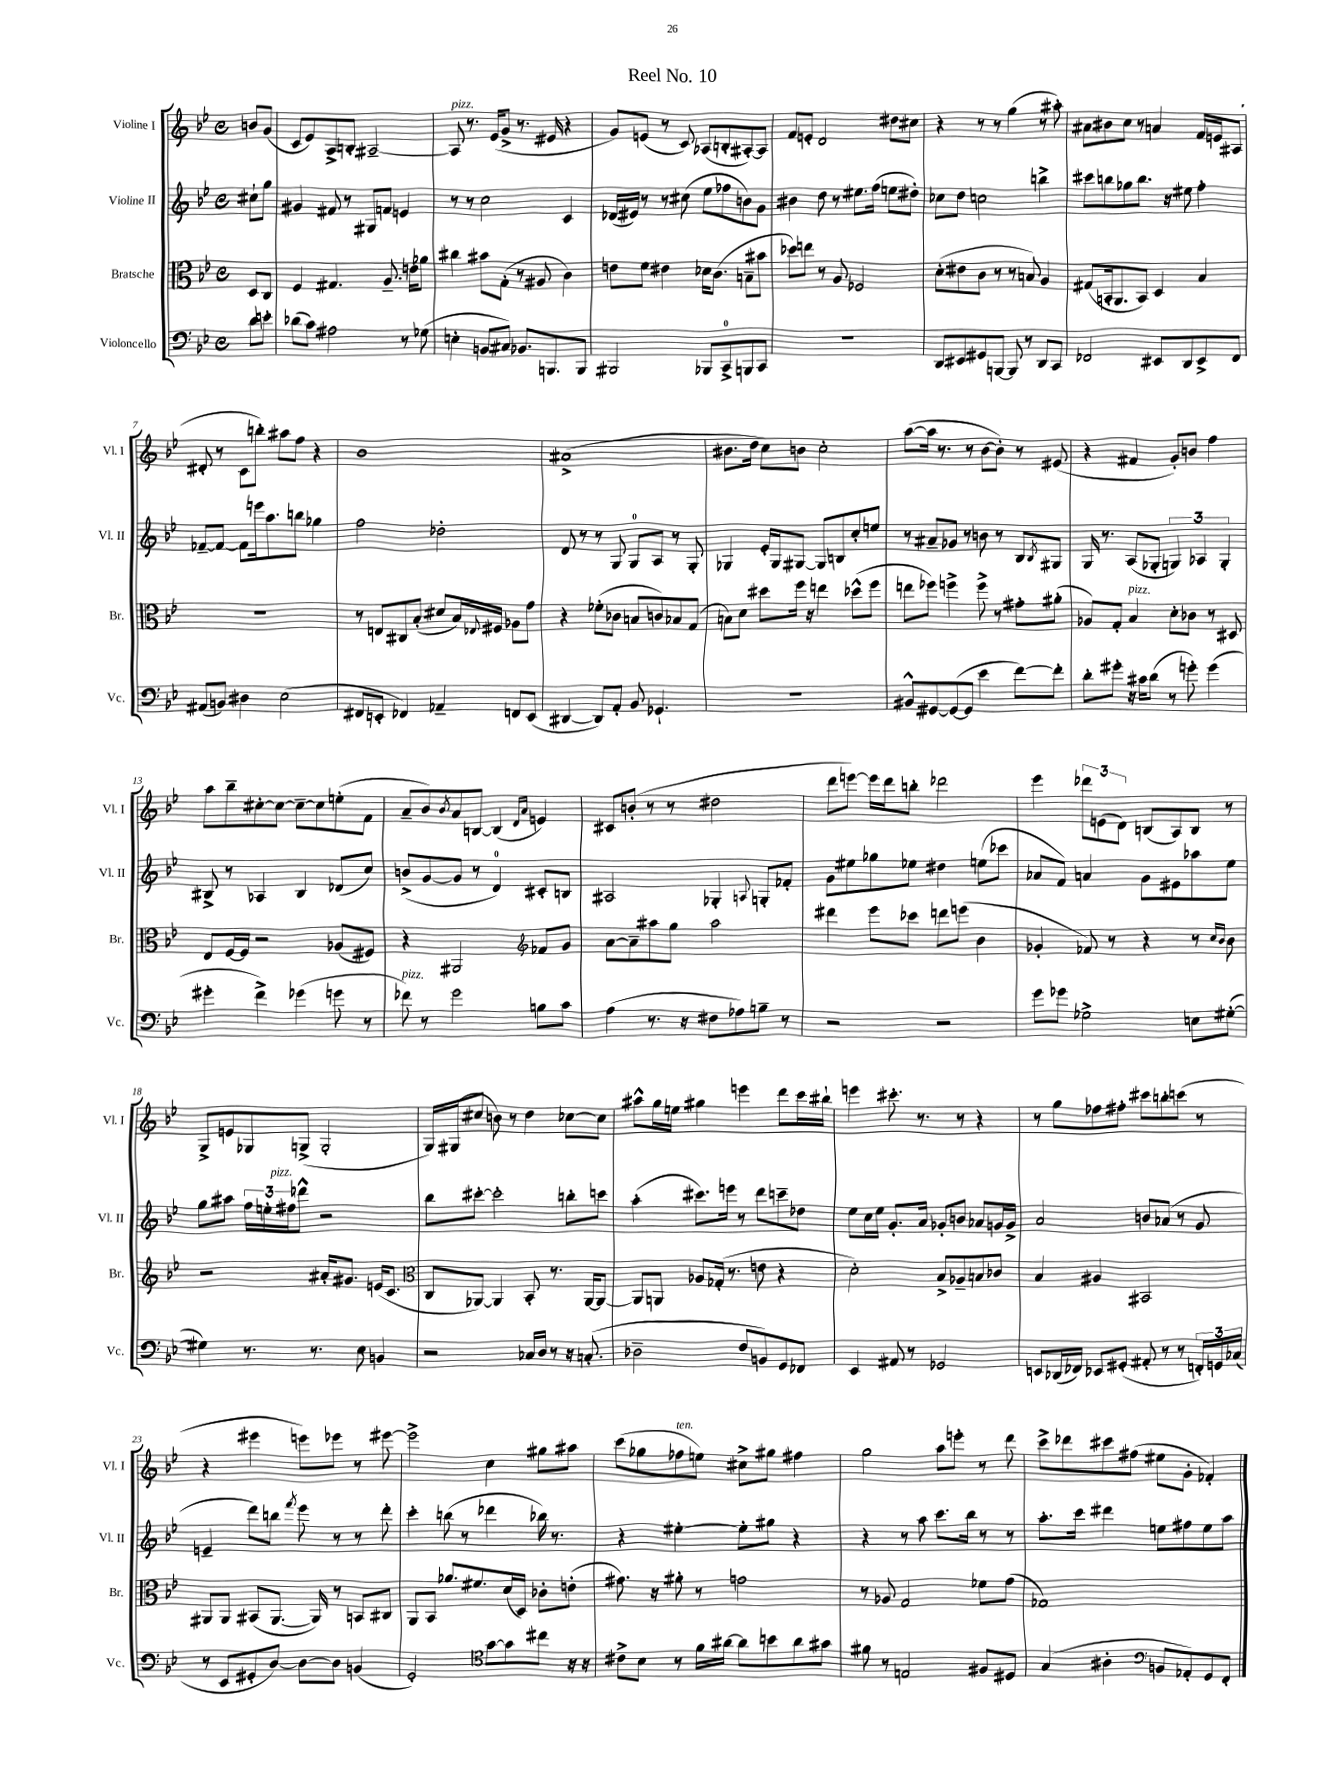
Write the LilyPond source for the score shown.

\header { title = "Reel No. 10" }
<<
\new StaffGroup <<
\new Staff = "s0" \with { instrumentName = "Violine I" shortInstrumentName = "Vl. I" } {
    \clef treble \key bes \major \defaultTimeSignature \time 4/4 \partial 4
    b'8 g'8( |
    c'8 ees'8) a8-> b8-. ais2~-- |
    ais8^\markup { \italic "pizz." } r8. ees'16( g'8-> r8. eis'16 r4 |
    g'8) e'8( r8 c'8) aes8( b8-. ais8~-.) ais8 |
    f'8 e'8-. d'2 dis''8 cis''8 |
    r4 r8 r8 g''4( r8 ais''8-.) |
    ais'8 bis'8 c''8 r8 a'4 f'16 e'16 ais8( |
    dis'8-. r8 c'8 b''8-.) ais''8 f''8 r4 |
    bes'1 |
    ais'1->( |
    bis'8. d''16 c''8) b'8 c''2-. |
    a''8~( a''16 r8. r8 bes'8~ bes'8-.) r8 eis'8( |
    r4 fis'4 g'8-.) b'8 f''4 |
    a''8 bes''8-- cis''8~-. cis''8~ cis''8~-- cis''8 e''8-.( f'8 |
    a'8-- bes'8) \acciaccatura { bes'8 } a'8 b8~ b4( \grace { d'16 a'16 } e'4) |
    cis'8 b'8-.( r8 r8 dis''2 |
    d'''8 e'''8~) e'''16 d'''16 b''8-. des'''2 |
    ees'''4 \tuplet 3/2 { des'''8 e'8( d'8) } b8( a8) b8 r8 |
    g8-> e'8 ges8 g8->( g2-. |
    g16) gis16( cis''8 b'8) r8 d''4 ces''8~ ces''8 |
    ais''8-^ g''16 e''16 gis''4 e'''4 d'''8 c'''16 bis''16-! |
    e'''4 cis'''8.-. r8. r8 r4 |
    r8 g''8 fes''8 fis''8-. cis'''8 b''8-. c'''8( r8 |
    r4 eis'''4 e'''8) ees'''8 r8 eis'''8~ |
    eis'''2-> c''4 gis''8 ais''8 |
    c'''8( ges''8 fes''8^\markup { \italic "ten." } e''8) cis''8-> gis''8 fis''4 |
    g''2 a''8 e'''8-. r8 d'''8 |
    c'''8-> des'''8 cis'''8 fis''8( eis''8 g'8-. fes'4-.) \bar "|." |
}
\new Staff = "s1" \with { instrumentName = "Violine II" shortInstrumentName = "Vl. II" } {
    \clef treble \key bes \major \defaultTimeSignature \time 4/4 \partial 4
    cis''8-! g''8 |
    gis'4 fis'8 r8 gis8 f'8 e'4 |
    r8 r8 c''2 c'4 |
    des'16( eis'16) r8 r8 cis''8( ees''8 fes''8 b'8) g'8 |
    bis'4 d''8 r8 eis''8. f''16( e''8 dis''8-.) |
    ces''8 d''8 c''2 b''4-> |
    cis'''8 b''8 ges''8 b''8. r16 eis''8 f''4-. |
    fes'8~-- fes'8~ fes'8 e'''16 a''8. b''8 ges''4 |
    f''2 des''2-. |
    d'8 r8 r8 g8 g8-0 a8 r8 g8-. |
    ges4 ees'16-. ges16 gis8~ gis8 b8 c''8-. e''8 |
    r8 ais'8-- ges'8 r8 b'8 r8 bes8 \acciaccatura { bes8 } gis8 |
    g16 r8. a8( ges8-. \tuplet 3/2 { g4) aes4 g4-. } |
    bis8-> r8 aes4 bis4 des'8( c''8) |
    b'8->( g'8~ g'8 r8 d'4-0) cis'8-. b8 |
    ais2 ges4-. \appoggiatura { a8 } g8-. fes'8-. |
    g'8 eis''8 ges''8 ees''8 dis''4 e''8( ces'''8 |
    aes'8 f'8) a'4 g'8 eis'8 aes''8 ees''8 |
    g''8 ais''8 \tuplet 3/2 { f''16 e''16-. fis''16^\markup { \italic "pizz." } } des'''8-^ r2 |
    bes''8 cis'''8~-. cis'''2-. b''8-. c'''8 |
    a''4-.( cis'''8.) e'''16 r8 d'''8 c'''8-- des''8 |
    ees''8 c''16 ees''16 g'8.-. a'16 ges'8-. b'8 aes'8 g'16 g'16-> |
    a'2 b'8 aes'8( r8 g'8 |
    e'4-- d'''8) b''8 \acciaccatura { f'''8 } ees'''8 r8 r8 d'''8-. |
    c'''4-. b''8( r8 des'''4 bes''16) r8. |
    r4 eis''4~-. eis''8-. gis''8 r4 |
    r4 r8 a''8 c'''8. bes''16 r8 r8 |
    a''8.-. c'''16 dis'''4 e''8 fis''8 e''8 a''8 \bar "|." |
}
\new Staff = "s2" \with { instrumentName = "Bratsche" shortInstrumentName = "Br." } {
    \clef alto \key bes \major \defaultTimeSignature \time 4/4 \partial 4
    d8 c8 |
    f4 gis4. a8.-- e'16 aes'8 |
    cis''4 bis'8 g8-.( r8 ais8 c'4) |
    e'8 f'8 eis'4 des'16 c'8.( b8-- bis'8 |
    des''8) e''8 r8 a8 fes2 |
    d'8-.( eis'8 c'8 r8 r8 b8) a4 |
    gis8( b,16-. a,8. b,8) d4 bes4 |
    r1 |
    r8 e8 cis8 bes8-.( dis'8 bes16) \appoggiatura { ees8 } fis16 aes8 g'8 |
    r4 fes'8-.( ces'8 b8 c'8) bes8 g8( |
    b8) d'8 dis''8 f''16 r16 e''4 des''8-^( f''8 |
    e''8 fes''8) f''4-> f''8-> r8 gis'8-. ais'8-.( |
    aes8) g8-. bes4^\markup { \italic "pizz." } d'8-. ces'8 r8 dis8 |
    ees8 f16~ f16 r2 aes8( fis8) |
    r4 ais,2 \clef treble fes'8 g'8 |
    a'8~ a'8-- ais''8 g''8 ais''2 |
    dis'''4 ees'''8 ces'''8 d'''8 e'''8( bes'4 |
    ges'4-. fes'8) r8 r4 r8 \grace { c''16 bes'16 } bes'8 |
    r2 ais'16-. gis'8. e'16( c'8. |
    \clef alto c8 aes,8~) aes,4 bes,8-. r8. aes,16~ aes,8~ |
    aes,8 a,8 aes8 ges16-.( r8. e'8 r4 |
    d'2-.) bes8-> aes8-- b8 ces'8 |
    bes4 ais4 bis,2 |
    ais,8 ais,8 bis,8( ais,8.~ ais,16) r8 b,8 cis8 |
    a,8 bes,8 aes'8. fis'8. d'16( d16) ces'8-. e'8-.( |
    gis'8.) r16 ais'8-. r8 g'2 |
    r8 aes8 g2 fes'8 g'8( |
    ges1) \bar "|." |
}
\new Staff = "s3" \with { instrumentName = "Violoncello" shortInstrumentName = "Vc." } {
    \clef bass \key bes \major \defaultTimeSignature \time 4/4 \partial 4
    d'8 e'8-. |
    des'8( c'8) ais2 r8 ges8( |
    e4-. b,8 cis8) bes,8. b,,8. b,,8 |
    bis,,2 bes,,8 c,8-0-> b,,8 c,8 |
    R1 |
    d,8 eis,8 gis,8 b,,8~ b,,8 r8 d,8 c,8 |
    fes,2 eis,8 d,8 eis,8-> fes,8 |
    ais,8( b,8) dis4 ees2( |
    fis,8 e,8-. fes,4) aes,4-- f,8 e,8( |
    dis,4~ dis,8) a,8-. bes,8 ges,4.-! |
    R1 |
    bis,8-^ gis,8~ gis,8~( gis,8 ees'4 f'8~) f'8-. |
    d'8-. gis'8-. r16 cis'16 d'8( r8 g'8-.) g'4( |
    gis'4-. f'4->) ges'4( g'8 r8 |
    fes'8^\markup { \italic "pizz." }) r8 g'2 b8 c'8 |
    a4( r8. r16 fis8 aes8) b8-- r8 |
    r2 r2 |
    g'8 ges'8 ges2-> e8 gis8~-.( |
    gis4) r8. r8. ees8 b,4 |
    r2 ces16 d16 r8 r16 c8.-.( |
    des2-- f8 b,8) g,8 fes,8 |
    ees,4 ais,8 r8 ges,2 |
    e,8 des,16( fes,16) ees,8 gis,8-.( ais,8-. r8 r8 \tuplet 3/2 { f,16-.) g,16 ces16( } |
    r8 ees,8 gis,8-. d8~) d8~ d8 b,4( |
    g,2-.) \clef tenor g'8~ g'8 cis''8 r16 r16 |
    cis'8-> bes8 r8 f'16 ais'16~ ais'8 b'8 ais'8 gis'8 |
    fis'8 r8 e2 fis8 dis8 |
    g4( ais4-. \clef bass b,8 aes,8-.) g,8 f,8-. \bar "|." |
}
>>
>>
